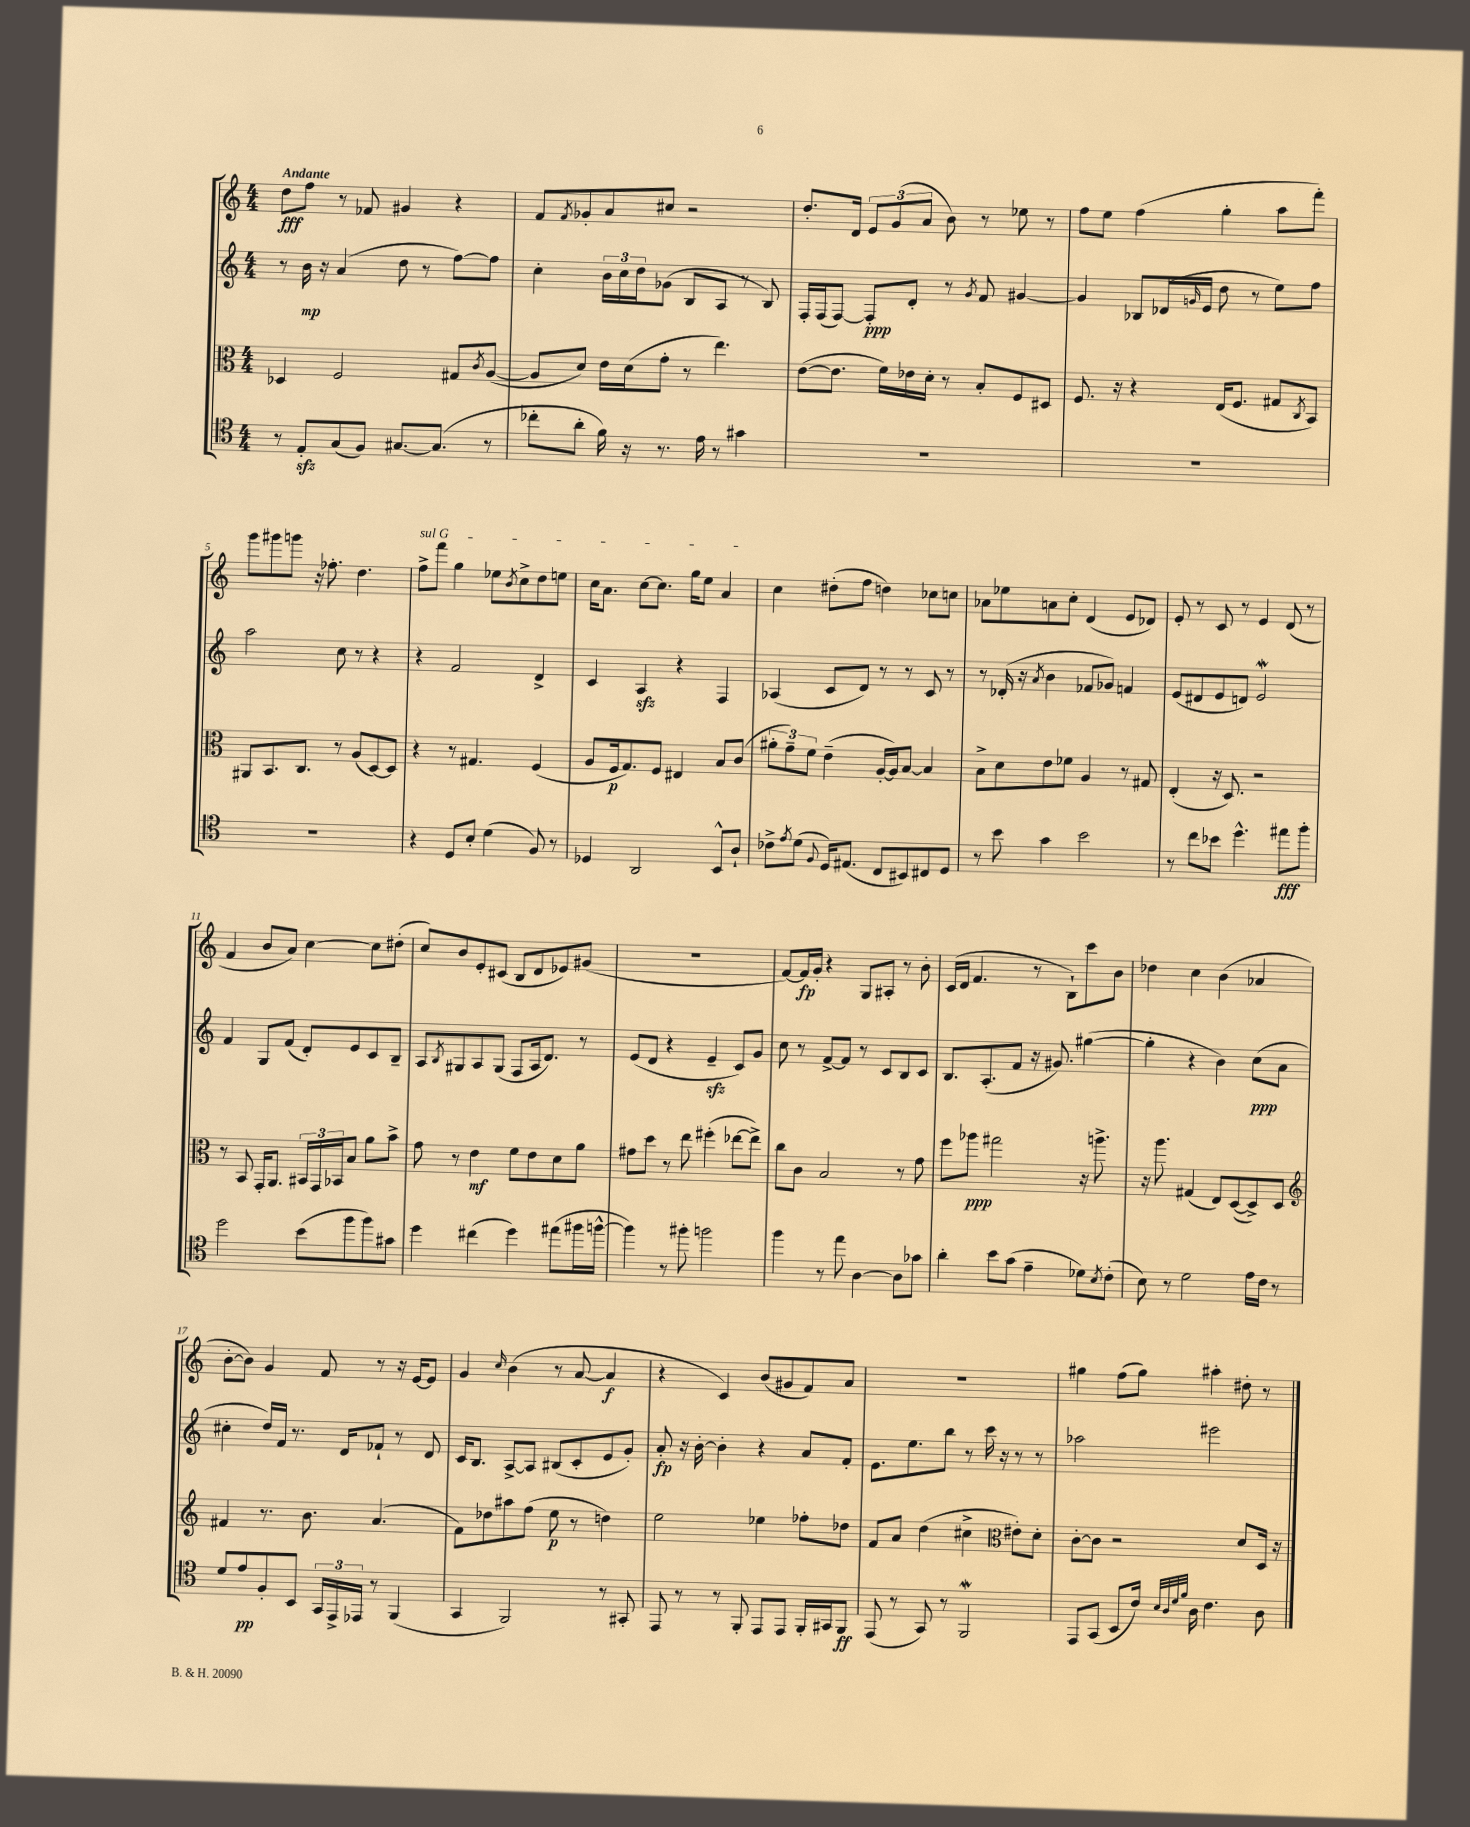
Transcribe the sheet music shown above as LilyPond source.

<<
\new StaffGroup <<
\new Staff = "s0" {
    \clef treble \key c \major \numericTimeSignature \time 4/4 \tempo "Andante"
    d''8\fff f''8 r8 fes'8 gis'4 r4 |
    f'8 \acciaccatura { f'8 } ges'8-. a'8 cis''8 r2 |
    d''8.-. d'16 \tuplet 3/2 { e'8 g'8( a'8 } b'8) r8 ees''8 r8 |
    f''8 e''8 f''4( g''4-. a''8 f'''8-.) |
    g'''8 gis'''8 g'''8 r16 fes''8.-. d''4. |
    \once \override TextSpanner.bound-details.left.text = \markup { \italic "sul G" } f''8->\startTextSpan f'''8 g''4 ees''8 \acciaccatura { b'8 } c''8-> d''8 e''8 |
    c''16 a'8. c''8~ c''8. g''16 e''8 a'4\stopTextSpan |
    c''4 dis''8-.( f''8 d''4) ces''8 c''8 |
    aes'8 ees''8 a'8 c''8-. d'4( e'8 des'8) |
    e'8-. r8 c'8 r8 e'4 d'8( r8 |
    f'4 b'8 a'8) c''4~ c''8 dis''8-.( |
    c''8) b'8 e'8-. cis'8( b8 d'8 ees'8) gis'8( |
    R1 |
    f'8~) f'16\fp g'16-. r4 g8 ais8-. r8 b'8-. |
    c'16( d'16 f'4. r8 b8-!) c'''8 b'8 |
    des''4 c''4 b'4( aes'4 |
    b'8~-. b'8) g'4 f'8 r8 r16 e'16~ e'8 |
    g'4 \grace { c''16 } b'4( r8 a'8~ a'4\f |
    r4 c'4) b'8( gis'8 f'8) a'8 |
    R1 |
    gis''4 f''8( gis''8) ais''4-. dis''8-. r8 \bar "|." |
}
\new Staff = "s1" {
    \clef treble \key c \major \numericTimeSignature \time 4/4
    r8 b'16\mp r16 a'4( d''8 r8 f''8~) f''8 |
    c''4-. \tuplet 3/2 { b'16 c''16 d''16 } ges'8( b8 a8 r8 b8) |
    f16-. f16( f8~) f8-.\ppp d'8-. r8 \acciaccatura { g'8 } f'8 gis'4~ |
    gis'4 bes8 des'16( \grace { g'16 } e'16 d''8 r8 e''8) f''8 |
    a''2 c''8 r8 r4 |
    r4 f'2 d'4-> |
    c'4 a4\sfz r4 f4 |
    aes4( c'8 d'8) r8 r8 c'8 r8 |
    r8 des'16-.( r16 \acciaccatura { a'8 } b'4 fes'8 ges'8) f'4 |
    e'8( dis'8 e'8 d'8) e'2\mordent |
    f'4 g8 f'8( d'8-.) e'8 c'8 b8-- |
    a8 \acciaccatura { b8 } gis8 a8 gis8( f8 a16 d'8.) r8 |
    e'8( d'8 r4 e'4--\sfz c'8) g'8 |
    c''8 r8 f'8~-> f'8 r8 c'8 b8 c'8 |
    b8. a8.-.( f'8 r16 gis'8.) gis''4~( |
    gis''4-. r4 b'4) c''8\ppp( a'8 |
    cis''4-. d''16) f'16 r8. d'16 fes'8-! r8 d'8 |
    c'16 b8. a8~-> a8 bis8( c'8-. e'8 g'8-.) |
    a'8-.\fp r16 b'16~-. b'4-. r4 a'8 f'8-. |
    e'8. e''8. b''8 r8 c'''16 r16 r8 r8 |
    aes''2 eis'''2 \bar "|." |
}
\new Staff = "s2" {
    \clef alto \key c \major \numericTimeSignature \time 4/4
    des4 f2 gis8 \acciaccatura { c'8 } a8~( |
    a8 d'8) e'16 d'16( g'8-. r8 e''4.) |
    e'8~( e'8. f'16) ees'16 d'16-. r8 b8-. f8 dis8 |
    f8. r16 r4 e16( f8. gis8 \acciaccatura { c8 } b,8) |
    ais,8 b,8. c8. r8 a8( d8~) d8 |
    r4 r8 gis4. f4( |
    a8 f16\p g8.) f8 eis4 b8 c'8( |
    \tuplet 3/2 { ais'8-. g'8--) f'8 } e'4--( a16~-. a16) b8~ b4 |
    b8-> d'8 e'8 fes'8 a4 r8 gis8 |
    e4-.( r16 d8.) r2 |
    r8 b,8 g,16-. a,8. \tuplet 3/2 { bis,16 g,16 bes,16 } b8 a'8 b'8-> |
    g'8 r8 e'4\mf f'8 e'8 d'8 a'8 |
    gis'8 d''8 r8 e''8 fis''4-.( ees''8~ ees''8->) |
    c''8 c'8 b2 r8 g'8 |
    f''8 aes''8\ppp gis''2 r16 a''8.-> |
    r16 a''8. gis4( e8) d8~( d8->) d8 |
    \clef treble fis'4 r8. b'8. a'4.( |
    f'8) des''8 ais''8 f''8( e''8\p r8 d''4) |
    e''2 ees''4 fes''8-. des''8 |
    f'8 a'8 d''4( cis''4-> \clef alto eis'8-.) d'8-. |
    c'8~-. c'8 r2 d'8 d16 r16 \bar "|." |
}
\new Staff = "s3" {
    \clef tenor \key c \major \numericTimeSignature \time 4/4
    r8 e8-.\sfz g8( f8) gis8.~ gis8.( r8 |
    ces''8-. a'8-. f'16) r16 r8. e'16 r8 gis'4 |
    R1 |
    R1 |
    R1 |
    r4 d8 b8-. d'4( f8) r8 |
    des4 a,2 b,8-^ a8-! |
    ces'8-> \acciaccatura { e'8 } d'8( \appoggiatura { f8 } d16) eis8.( c8 bis,8) cis8 d8 |
    r8 b'8 g'4 b'2 |
    r8 c''8 bes'8 d''4.-^ eis''8\fff f''8-. |
    d''2 b'8( f''8 f''8) gis'8 |
    d''4 cis''4( d''4) eis''8( fis''16 f''16~-^ |
    f''4) r8 fis''8-. f''2 |
    f''4 r8 e''8 a4~ a8 ges'8 |
    a'4-. b'8 g'8( e'4-- des'8) \acciaccatura { b8 } c'8-.( |
    b8) r8 d'2 e'16 c'16 r8 |
    d'8 e'8\pp f8-. b,8 \tuplet 3/2 { g,16 e,16-> ees,16 } r8 f,4( |
    g,4 f,2) r8 gis,8-. |
    e,8 r8 r8 f,8-. e,8 e,8 f,16-. gis,16 f,8\ff |
    e,8( r8 g,8) r8 f,2\mordent |
    e,8 g,8( b,8 c'16) \grace { b32 a32 d'32 f'32 } a16 c'4. a8 \bar "|." |
}
>>
>>
